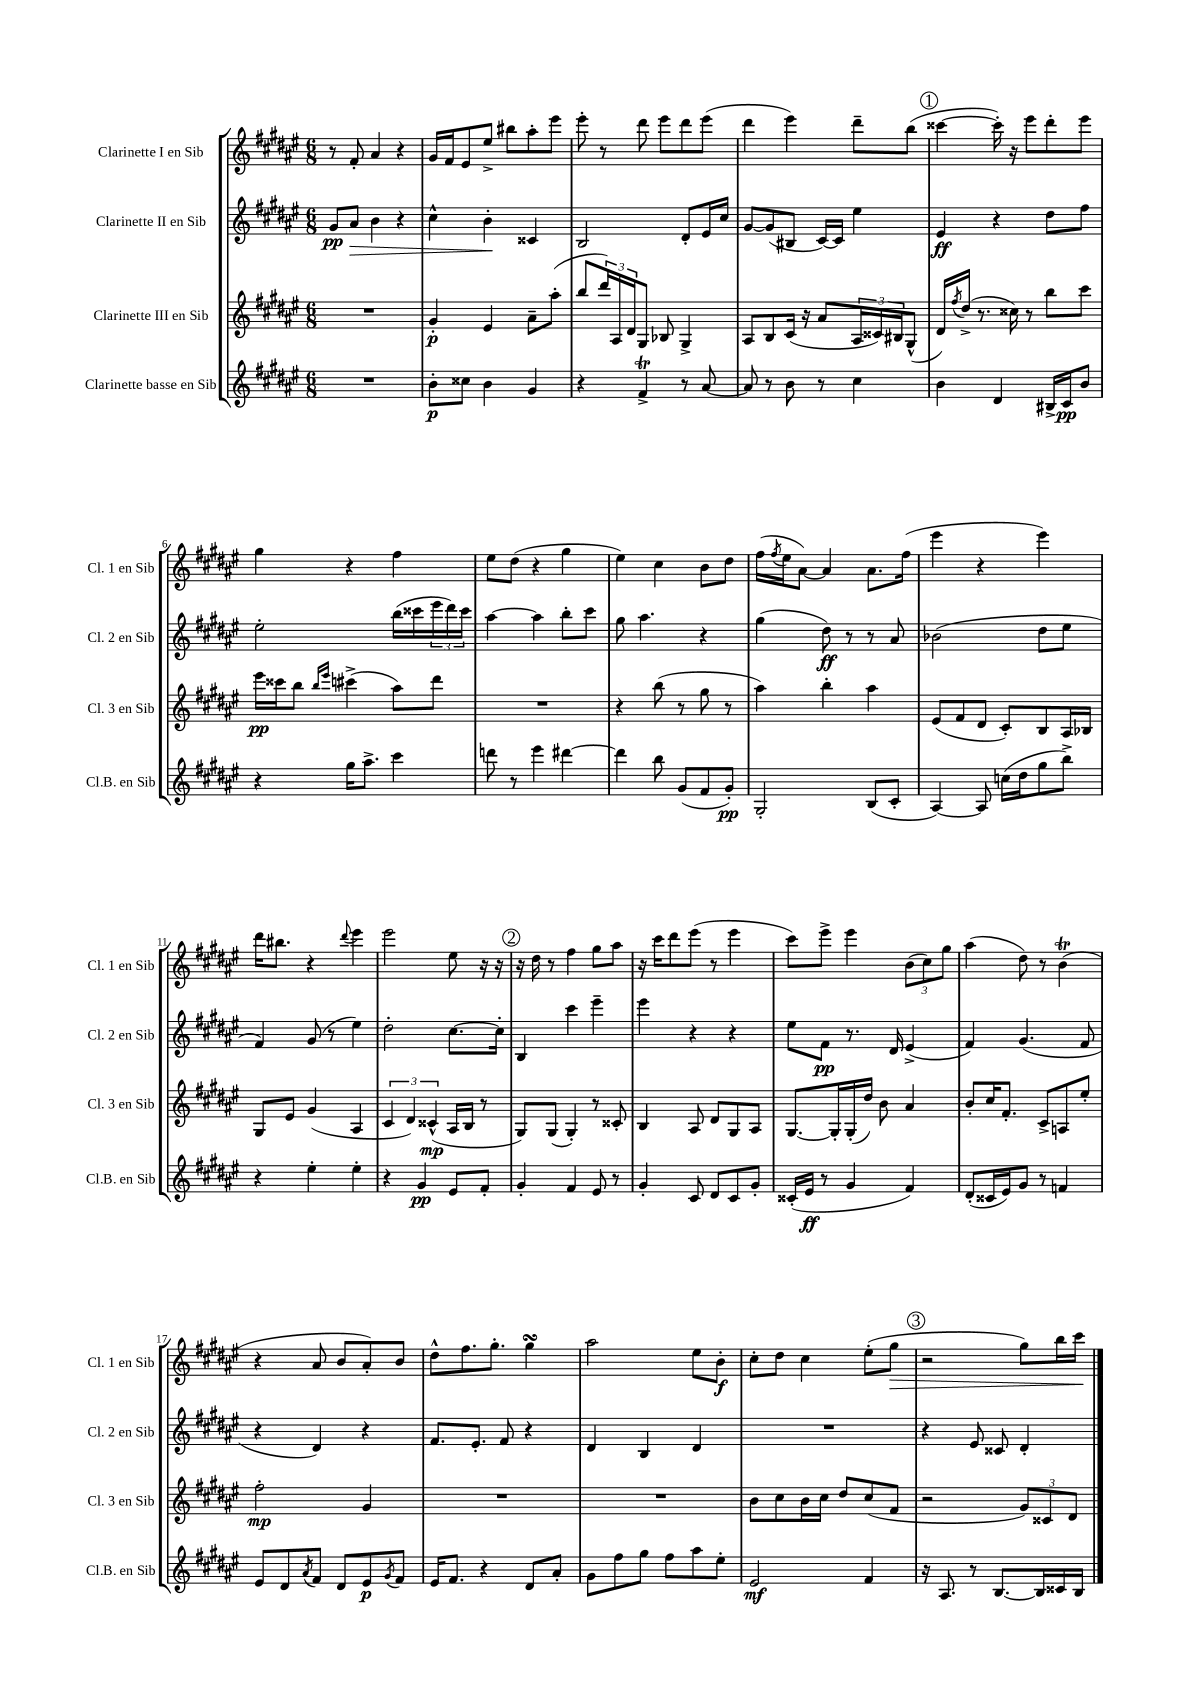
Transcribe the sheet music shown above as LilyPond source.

<<
\new StaffGroup <<
\new Staff = "s0" \with { instrumentName = "Clarinette I en Sib" shortInstrumentName = "Cl. 1 en Sib" } {
    \clef treble \key fis \major \numericTimeSignature \time 6/8
    r8 fis'8-. ais'4 r4 |
    gis'16 fis'16 eis'8 eis''8-> bis''8 ais''8-. eis'''8 |
    eis'''8-. r8 dis'''8 eis'''8 dis'''8 eis'''8( |
    dis'''4 eis'''4) dis'''8-- b''8( |
    \mark \markup { \circle "1" } cisis'''4~ cisis'''16-.) r16 eis'''8 dis'''8-. eis'''8 |
    gis''4 r4 fis''4 |
    eis''8 dis''8( r4 gis''4 |
    eis''4) cis''4 b'8 dis''8 |
    fis''16( \acciaccatura { fis''8 } eis''16 ais'8~) ais'4 ais'8. fis''16( |
    eis'''4 r4 eis'''4) |
    dis'''16 bis''8. r4 \appoggiatura { dis'''8 } eis'''4 |
    eis'''2 eis''8 r16 r16 |
    \mark \markup { \circle "2" } r16 dis''16 r8 fis''4 gis''8 ais''8 |
    r16 cis'''16 dis'''8 eis'''8( r8 eis'''4 |
    cis'''8) eis'''8-> eis'''4 \tuplet 3/2 { b'8( cis''8) gis''8 } |
    ais''4( dis''8) r8 b'4\trill( |
    r4 ais'8 b'8 ais'8-.) b'8 |
    dis''8-^ fis''8. gis''8.-. gis''4\turn |
    ais''2 eis''8 b'8-.\f |
    cis''8-. dis''8 cis''4 eis''8-.( gis''8\> |
    \mark \markup { \circle "3" } r2 gis''8) b''16 cis'''16\! \bar "|." |
}
\new Staff = "s1" \with { instrumentName = "Clarinette II en Sib" shortInstrumentName = "Cl. 2 en Sib" } {
    \clef treble \key fis \major \numericTimeSignature \time 6/8
    gis'8\pp ais'8\> b'4 r4 |
    cis''4-^ b'4-.\! cisis'4 |
    b2 dis'8-. eis'16 cis''16 |
    gis'8~ gis'8( bis8 cis'16~) cis'16 eis''4 |
    \mark \markup { \circle "1" } eis'4\ff r4 dis''8 fis''8 |
    eis''2-. b''16( cisis'''16 \tuplet 3/2 { eis'''16 dis'''16) cisis'''16 } |
    ais''4~ ais''4 b''8-. cis'''8 |
    gis''8 ais''4. r4 |
    gis''4( dis''8\ff) r8 r8 ais'8 |
    bes'2( dis''8 eis''8 |
    fis'4) gis'8( r8 eis''4) |
    dis''2-. cis''8.~ cis''16-. |
    \mark \markup { \circle "2" } b4 cis'''4 eis'''4-- |
    eis'''4 r4 r4 |
    eis''8 fis'8\pp r8. dis'16 eis'4->( |
    fis'4) gis'4.( fis'8 |
    r4 dis'4) r4 |
    fis'8. eis'8.-. fis'8 r4 |
    dis'4 b4 dis'4 |
    R2. |
    \mark \markup { \circle "3" } r4 eis'8 cisis'8 dis'4-. \bar "|." |
}
\new Staff = "s2" \with { instrumentName = "Clarinette III en Sib" shortInstrumentName = "Cl. 3 en Sib" } {
    \clef treble \key fis \major \numericTimeSignature \time 6/8
    R2. |
    gis'4-.\p eis'4 ais'8-- ais''8-.( |
    b''8 \tuplet 3/2 { dis'''16) ais16 dis'16 } gis8 bes8 gis4-> |
    ais8 b8 cis'16( r16 ais'8 \tuplet 3/2 { ais16 cisis'16) bis16 } gis8-^( |
    \mark \markup { \circle "1" } dis'16) \acciaccatura { fis''8 } dis''16->( r8. cisis''16) r8 b''8 cis'''8 |
    eis'''16\pp cisis'''16 b''8 \grace { b''16 eis'''16 } cis'''4->( ais''8) dis'''8 |
    R2. |
    r4 b''8( r8 gis''8 r8 |
    ais''4) b''4-. ais''4 |
    eis'8( fis'8 dis'8 cis'8-.) b8 ais16 bes16 |
    gis8 eis'8 gis'4( ais4 |
    \tuplet 3/2 { cis'4 dis'4) cisis'4-^\mp( } ais16 b16 r8 |
    \mark \markup { \circle "2" } gis8) gis8( gis4-.) r8 cisis'8-. |
    b4 ais8 dis'8 gis8 ais8 |
    gis8.~ gis16-. gis16-.( dis''16) b'8 ais'4 |
    b'8-. cis''16 fis'8.-. cis'8-> a8 eis''8-. |
    fis''2-.\mp gis'4 |
    R2. |
    R2. |
    b'8 cis''8 b'16 cis''16 dis''8 cis''8( fis'8 |
    \mark \markup { \circle "3" } r2 \tuplet 3/2 { gis'8) cisis'8 dis'8 } \bar "|." |
}
\new Staff = "s3" \with { instrumentName = "Clarinette basse en Sib" shortInstrumentName = "Cl.B. en Sib" } {
    \clef treble \key fis \major \numericTimeSignature \time 6/8
    R2. |
    b'8-.\p cisis''8 b'4 gis'4 |
    r4 fis'4->\trill r8 ais'8~ |
    ais'8 r8 b'8 r8 cis''4 |
    \mark \markup { \circle "1" } b'4 dis'4 bis16-> cis'16\pp b'8 |
    r4 gis''16 ais''8.-> cis'''4 |
    d'''8 r8 eis'''4 dis'''4~ |
    dis'''4 b''8 gis'8( fis'8 gis'8-.\pp) |
    gis2-. b8( cis'8-. |
    ais4~) ais8 c''16( dis''16 gis''8 b''8->) |
    r4 eis''4-. eis''4-. |
    r4 gis'4\pp eis'8 fis'8-. |
    \mark \markup { \circle "2" } gis'4-. fis'4 eis'8 r8 |
    gis'4-. cis'8 dis'8 cis'8 gis'8-. |
    cisis'16-.( eis'16\ff r8 gis'4 fis'4) |
    dis'8-.( cisis'16 eis'16) gis'8 r8 f'4 |
    eis'8 dis'8 \acciaccatura { ais'8 } fis'8 dis'8 eis'8\p \acciaccatura { gis'8 } fis'8 |
    eis'16 fis'8. r4 dis'8 ais'8-. |
    gis'8 fis''8 gis''8 fis''8 ais''8 eis''8-. |
    eis'2\mf fis'4 |
    \mark \markup { \circle "3" } r16 ais8. r8 b8.~ b16 cisis'16 b16 \bar "|." |
}
>>
>>
